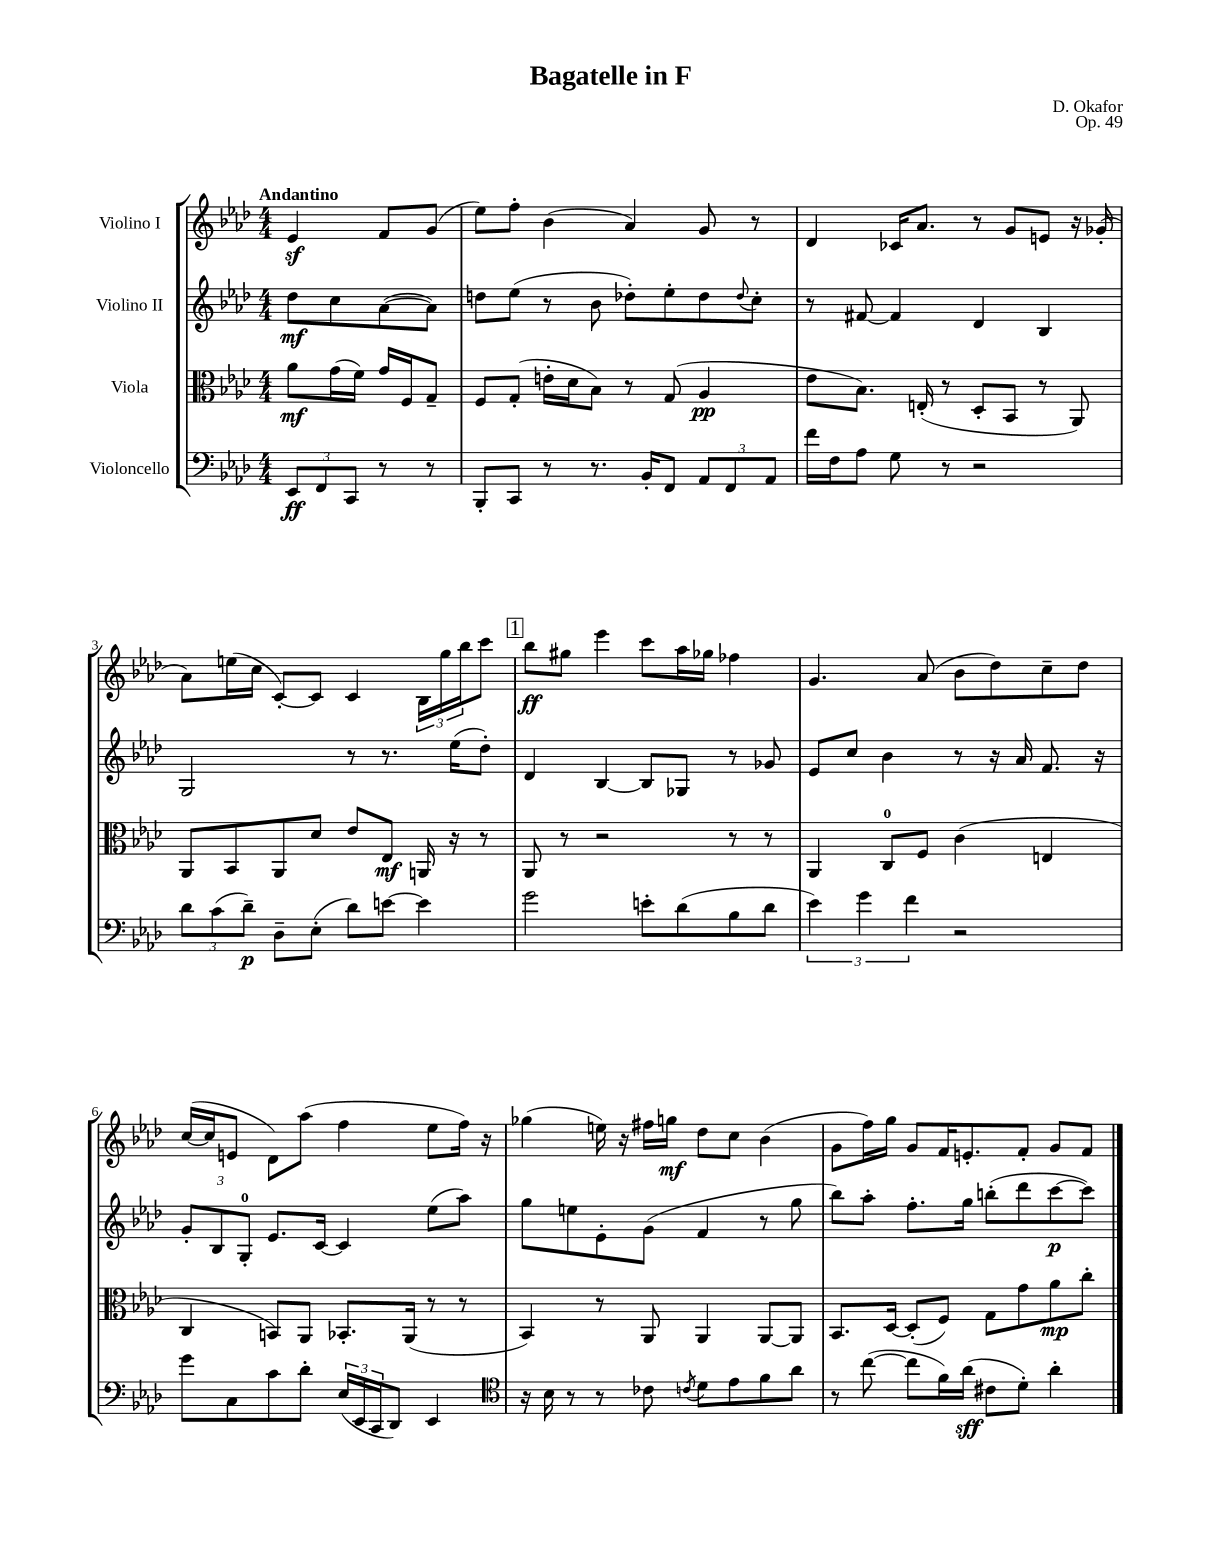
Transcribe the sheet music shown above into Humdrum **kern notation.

**kern	**kern	**kern	**kern
*staff4	*staff3	*staff2	*staff1
*clefF4	*clefC3	*clefG2	*clefG2
*k[b-e-a-d-]	*k[b-e-a-d-]	*k[b-e-a-d-]	*k[b-e-a-d-]
*M4/4	*M4/4	*M4/4	*M4/4
12EE-	8a-	8dd-	4e-
12FF	.	.	.
.	(16g	8cc	.
12CC	.	.	.
.	16f)	.	.
8r	16g	([8a-	8f
.	16F	.	.
8r	8G~	8a-])	(8g
=	=	=	=
8BBB-'	8F	8dd	8ee-)
8CC	(8G'	(8ee-	8ff'
8r	16e'	8r	(4b-
.	16d-	.	.
8.r	8B-)	8b-	.
.	8r	8dd-')	4a-)
16BB-'	.	.	.
8FF	(8G	8ee-'	.
12AA-	4A-	8dd-	8g
12FF	.	.	.
.	.	8qqdd-	.
.	.	8cc'	8r
12AA-	.	.	.
=	=	=	=
16f	8e-	8r	4d-
16F	.	.	.
8A-	8.B-)	[8f#	.
8G	.	4f#]	16c-
.	(16E'	.	8.a-
8r	8r	.	.
2r	8D-'	4d-	8r
.	8BB-	.	8g
.	8r	4B-	8e
.	8AA-)	.	16r
.	.	.	(16g-'
=	=	=	=
12d-	8AA-	2G	8a-)
(12c	.	.	.
.	8BB-	.	(16ee
12d-~)	.	.	.
.	.	.	16cc
8D-~	8AA-	.	[8c')
(8E-'	8d-	.	8c]
8d-)	8e-	8r	4c
[8e	8E-	8.r	.
4e]	16AA	.	24B-
.	.	.	24gg
.	16r	(16ee-	.
.	.	.	24bb-
.	8r	8dd-')	8ccc
=	=	=	=
2g	8AA-	4d-	8bb-
.	8r	.	8gg#
.	2r	[4B-	4eee-
8e'	.	8B-]	8ccc
(8d-	.	8G-	16aa-
.	.	.	16gg-
8B-	8r	8r	4ff-
8d-	8r	8g-	.
=	=	=	=
6e-)	4AA-	8e-	4.g
.	.	8cc	.
6g	.	.	.
.	8C	4b-	.
6f	.	.	.
.	8F	.	(8a-
2r	(4c	8r	8b-
.	.	16r	8dd-)
.	.	16a-	.
.	4E	8.f	8cc~
.	.	.	8dd-
.	.	16r	.
=	=	=	=
8g	4C	12g'	([16cc
.	.	.	16cc]
.	.	12B-	.
8C	.	.	8e
.	.	12G'	.
8c	8BB)	8.e-	8d-)
8d-'	8AA-	.	(8aa-
.	.	[16c	.
(24E-	8.BB-'	4c]	4ff
24EE-	.	.	.
24CC	.	.	.
8DD-)	.	.	.
.	(16AA-	.	.
4EE-	8r	(8ee-	8ee-
.	8r	8aa-)	16ff)
.	.	.	16r
=	=	=	=
*clefC4	*	*	*
16r	4BB-)	8gg	(4gg-
16B-	.	.	.
8r	.	8ee	.
8r	8r	8e-'	16ee)
.	.	.	16r
8c-	8AA-	(8g	16ff#
.	.	.	16gg
8qc	.	.	.
8d-	4AA-	4f	8dd-
8e-	.	.	8cc
8f	[8AA-	8r	(4b-
8a-	8AA-]	8gg	.
=	=	=	=
8r	8.BB-	8bb-)	8g
([8cc	.	8aa-'	16ff)
.	[16D-	.	16gg
8cc]	(8D-']	8.ff'	8g
16f)	8F)	.	16f
(16a-	.	16gg	8.e'
8c#	8G	(8bb'	.
8d-')	8g	8ddd-	8f'
4a-'	8a-	[8ccc	8g
.	8cc'	8ccc])	8f
==	==	==	==
*-	*-	*-	*-
